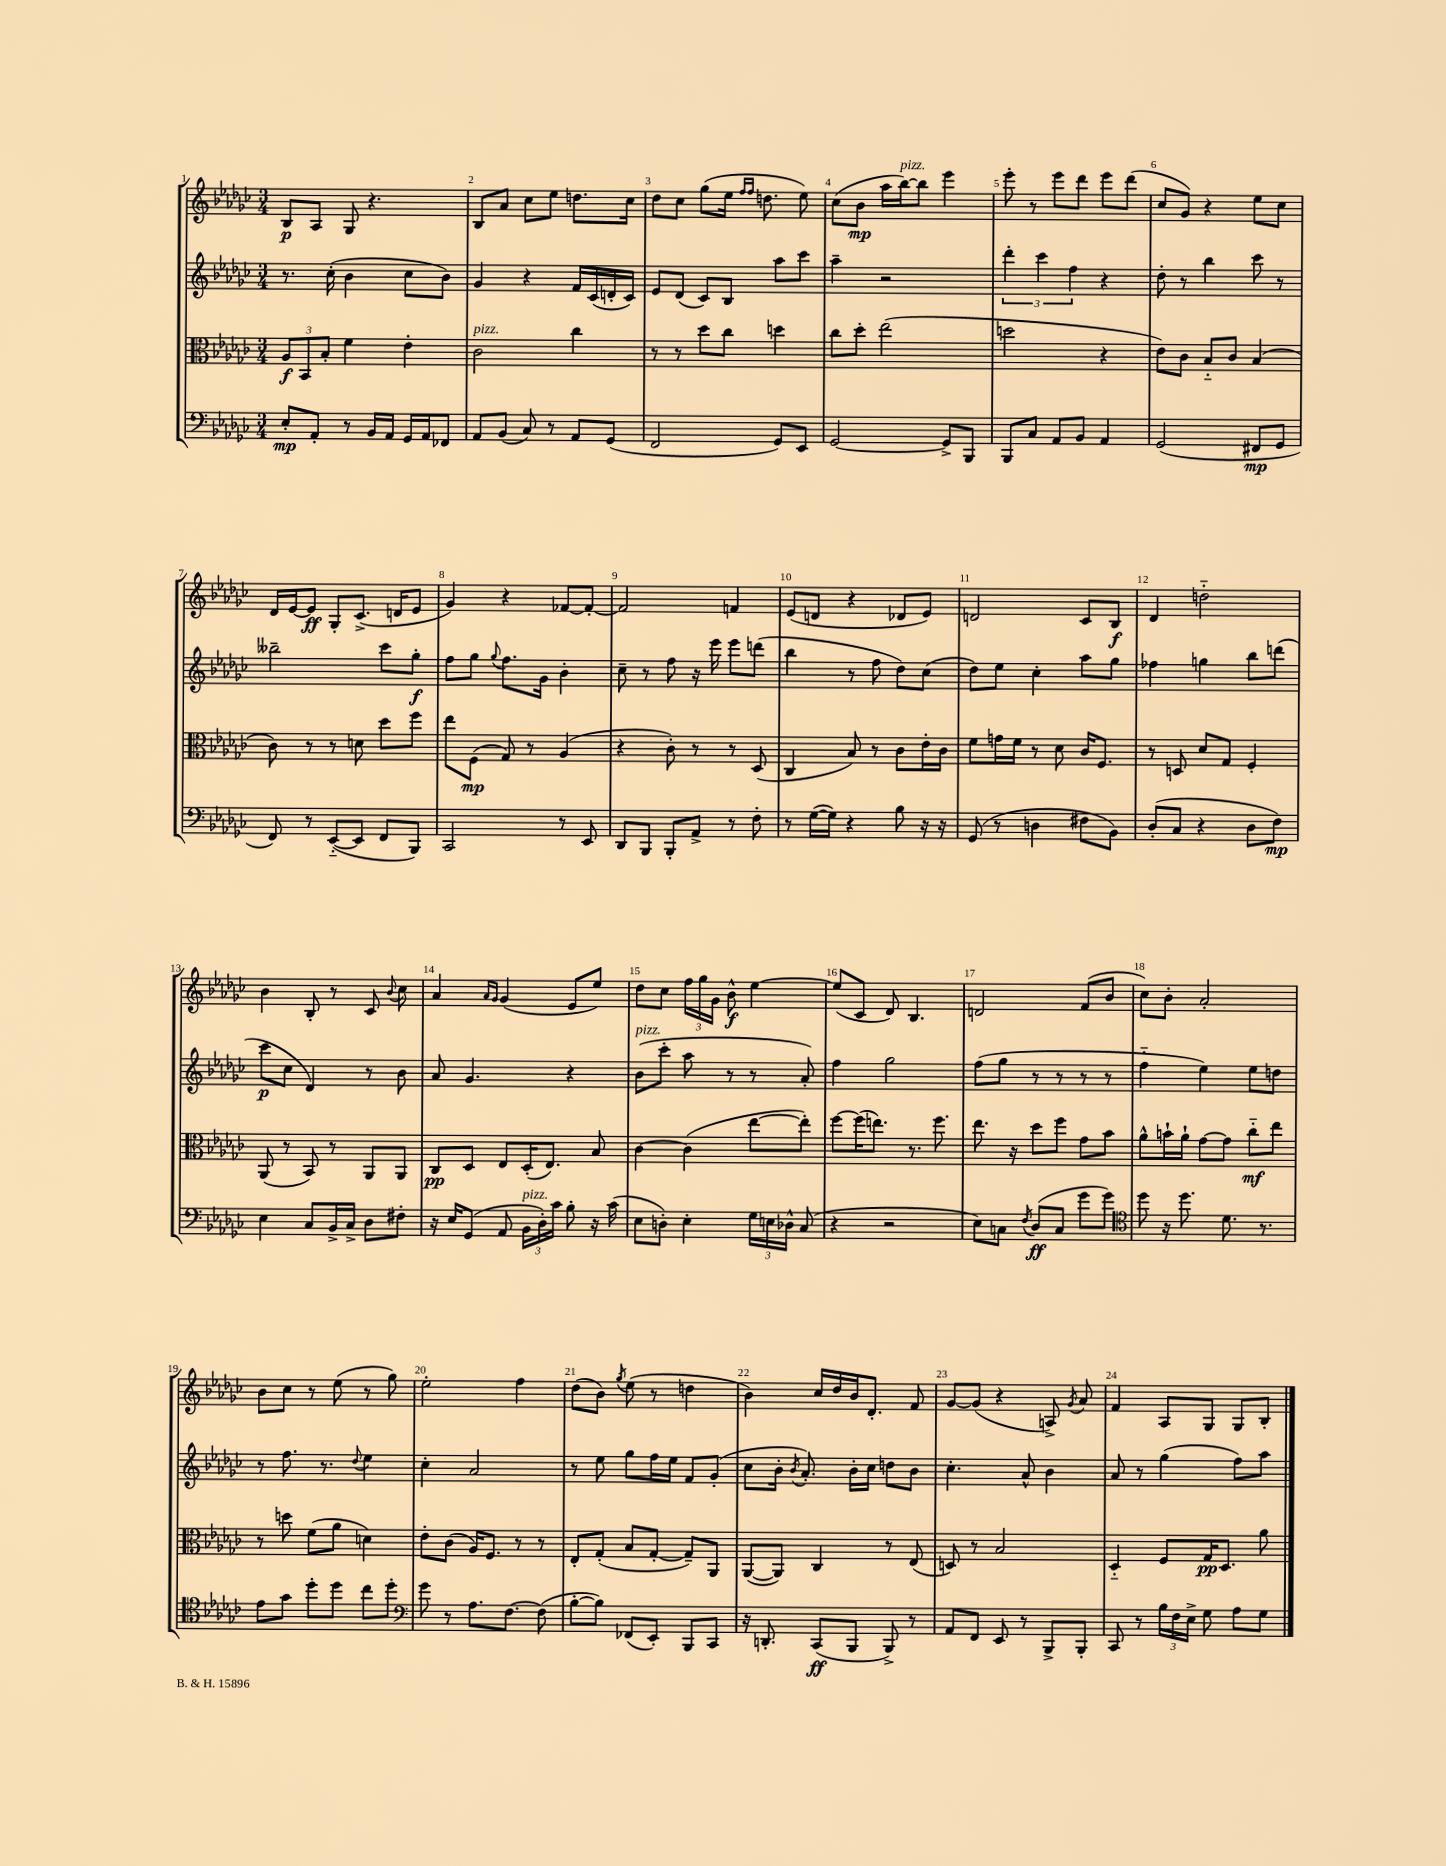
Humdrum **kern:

**kern	**kern	**kern	**kern
*staff4	*staff3	*staff2	*staff1
*clefF4	*clefC3	*clefG2	*clefG2
*k[b-e-a-d-g-c-]	*k[b-e-a-d-g-c-]	*k[b-e-a-d-g-c-]	*k[b-e-a-d-g-c-]
*M3/4	*M3/4	*M3/4	*M3/4
8E-'/L	12A-/L	8.r	8B-/L
.	12BB-/	.	.
8AA-'/J	.	.	8A-/J
.	12B-'/J	.	.
.	.	(16cc-'\	.
8r	4f\	4b-\	8G-/
16BB-/LL	.	.	4.r
16AA-/JJ	.	.	.
16GG-/LL	4e-'\	8cc-\L	.
16AA-/J	.	.	.
8FF-/J	.	8b-\J)	.
=	=	=	=
8AA-/L	2c-\	4g-/	8B-/L
(8BB-/J	.	.	8a-/J
8C-/)	.	4r	8cc-\L
8r	.	.	8ee-\J
8AA-/L	4cc-\	16f/LL	8.dd\L
.	.	(16c-/	.
(8GG-/J	.	16d'/	.
.	.	16c-/JJ)	16cc-\Jk
=	=	=	=
2FF/	8r	8e-/L	8dd-\L
.	8r	(8d-/J	8cc-\J
.	8dd-\L	8c-/L)	(8gg-\L
.	8cc-\J	8B-/J	16ee-\Jk
.	.	.	16qqff/LL
.	.	.	16qqff/JJ
.	.	.	8.dd\
8GG-/L)	4dd\	8aa-\L	.
8EE-/J	.	8ccc-\J	8ee-\)
=	=	=	=
[2GG-/	8cc-\L	4aa-~\	(8cc-\L
.	8dd-'\J	.	8b-\J
.	(2ee-\	2r	16aa-\LL
.	.	.	[16bb-\J)
.	.	.	8bb-\]J
8GG-^/]L	.	.	4eee-\
8BBB-/J	.	.	.
=	=	=	=
8BBB-/L	2dd\	6ddd-'\	8eee-'\
8C-/J	.	.	8r
.	.	6ccc-\	.
8AA-/L	.	.	8eee-\L
.	.	6ff\	.
8BB-/J	.	.	8ddd-\J
4AA-/	4r	4r	8eee-\L
.	.	.	(8ddd-\J
=	=	=	=
(2GG-/	8e-\L)	8dd-'\	8cc-/L
.	8c-\J	8r	8g-/J)
.	8B-'~/L	4bb-\	4r
.	8c-/J	.	.
8FF#/L	(4B-/	8ccc-\	8ee-\L
8GG-/J	.	8r	8cc-\J
=	=	=	=
8FF/)	8c-\)	2bb--~\	16d-/LL
.	.	.	[16e-/J
8r	8r	.	8e-/]J
([8EE-'~/L	8r	.	8G-'/L
8EE-/]J	8d\	.	(8.c-^/J
8FF/L	8dd-\L	8ccc-\L	.
.	.	.	16d/LK
8BBB-/J)	8ff\J	8gg-'\J	8e-/J
=	=	=	=
2CC-/	8ee-\L	8ff\L	4g-/)
.	(8F\J	8gg-\J	.
.	.	8qqgg-/	.
.	8G-/)	8.ff\L	4r
.	8r	.	.
.	.	16g-\Jk	.
8r	(4A-/	4b-'\	[8f-/L
8EE-/	.	.	8f-'/_J
=	=	=	=
8DD-/L	4r	8cc-~\	2f-/]
8BBB-/J	.	8r	.
8BBB-'/L	8c-'\)	8ff\	.
8AA-^/J	8r	16r	.
.	.	16eee-\	.
8r	8r	8eee-\L	4f/
8F'\	(8D-/	(8ddd\J	.
=	=	=	=
8r	4C-/	4bb-\	(8e-/L
([16G-\LL	.	.	8d/J
16G-\]JJ)	.	.	.
4r	8B-/)	8r	4r
.	8r	8ff\	.
8B-\	8c-\L	8dd-\L)	8d-/L
16r	16e-'\L	(8cc-\J	8e-/J)
16r	16c-\JJ	.	.
=	=	=	=
(8GG-/	8f\L	8dd-\L)	2d/
8r	16g\L	8ee-\J	.
.	16f\JJ	.	.
4D\	8r	4cc-'\	.
.	8d-\	.	.
8F#\L	16c-/LK	8aa-\L	8c-/L
.	8.F/J	.	.
8BB-\J)	.	8gg-\J	8B-/J
=	=	=	=
(8D-'/L	8r	4ff-\	4d-/
8C-/J	8D/	.	.
4r	8d-/L	4gg\	2dd'~\
.	8G-/J	.	.
8D-\L	4F'/	8bb-\L	.
8F\J)	.	(8ddd\J	.
=	=	=	=
4E-\	(8AA-/	8ccc-\L	4b-\
.	8r	8cc-\J	.
8C-/L	8BB-/)	4d-/)	8B-'/
16BB-^/L	8r	.	8r
16C-^/JJ	.	.	.
8D-\L	8AA-/L	8r	8c-/
.	.	.	8qqb-/
8F#'\J	8AA-/J	8b-\	8cc-\
=	=	=	=
16r	8C-/L	8a-/	4a-/
16E-/LK	.	.	.
(8GG-/J	8D-/J	4.g-/	.
.	.	.	16qqa-/LL
.	.	.	16qqg-/JJ
8AA-/	8E-/L	.	(4g-/
24BB-\LL	(16D-'/K	.	.
24D-'\)	.	.	.
.	8.E-/J)	.	.
24c-\JJ	.	.	.
8B-'\	.	4r	8e-/L
16r	8B-/	.	8ee-/J)
(16c-\	.	.	.
=	=	=	=
8E-\L	[4c-\	(8b-\L	8dd-\L
8D'\J)	.	8ccc-'\J	8cc-\J
4E-'\	(4c-\]	8aa-\	24ff\LL
.	.	.	24gg-\
.	.	.	24g-\JJ
.	.	8r	8b-^^\
24G-\LL	[8ee-\L	8r	[4ee-\
24E\	.	.	.
24D-^^\JJ	.	.	.
(8C-/	8ee-'\]J)	8a-'/)	.
=	=	=	=
4r	[8ff\L	4ff\	(8ee-/]L
.	(16ff\]K	.	8c-/J
.	8.ee\J)	.	.
2r	.	2gg-\	8d-/)
.	8.r	.	4.B-/
.	8.ff\	.	.
=	=	=	=
8E-\L)	8.ee-\	(8ff\L	2d/
8C\J	.	8gg-\J	.
.	16r	.	.
8qF/	.	.	.
(8D-/L	8dd-\L	8r	.
8C/J	8ff\J	8r	.
8g-\L	8g-\L	8r	(8f/L
8g-\J)	8b-\J	8r	8b-/J
=	=	=	=
*clefC4	*	*	*
8dd-\	8a-^^\L	4ff'~\	8cc-\L)
16r	16b`\L	.	8b-'\J
8.dd-\	16a-`\JJ	.	.
.	[8g-\L	4ee-\)	2a-'/
8.d-\	8g-\]J	.	.
.	8cc-'~\L	8ee-\L	.
8.r	.	.	.
.	8ee-\J	8dd\J	.
=	=	=	=
8e-\L	8r	8r	8b-\L
8g-\J	8dd\	8.ff\	8cc-\J
8dd-'\L	(8f\L	.	8r
.	.	8.r	.
8dd-\J	8a-\J	.	(8ee-\
.	.	8qqdd-/	.
8cc-\L	4d\)	4ee-\	8r
8dd-'\J	.	.	8gg-\)
=	=	=	=
*clefF4	*	*	*
8g-\	8e-'\L	4cc-'\	2ee-'\
8r	(8c-\J	.	.
8.A-\L	16A-/LK)	2a-/	.
.	8.F/J	.	.
[8.F\J	.	.	.
.	8r	.	4ff\
(8F\]	8r	.	.
=	=	=	=
[8B-'\L	8E-'/L	8r	(8dd-\L
8B-\]J)	(8G-'/J	8ee-\	8b-\J)
.	.	.	8qgg-/
(8FF-/L	8B-/L	8gg-\L	(8ee-\
8EE-'/J)	[8G-'/J	16ff\L	8r
.	.	16ee-\JJ	.
8BBB-/L	8G-~/]L)	8f/L	4dd\
8CC-/J	8AA-/J	(8g-'/J	.
=	=	=	=
16r	([8AA-/L	8cc-\L	4b-\)
8.DD'/	.	.	.
.	8AA-/]J)	16b-'\Jk	.
.	.	8qb-/	.
.	.	8.a-'/)	.
(8CC-/L	4C-/	.	16cc-/LL
.	.	.	16dd-/
8BBB-/J	.	16b-'\LL	16b-/J
.	.	16cc-\JJ	8.d-'/J
8BBB-^/)	8r	8dd\L	.
8r	(8E-/	8b-\J	8f/
=	=	=	=
8AA-/L	8D/)	4.cc-'\	[8g-/L
8FF/J	8r	.	(8g-/]J
8EE-/	2B-/	.	4r
8r	.	8a-^^/	.
8BBB-^/L	.	4b-\	8A^/)
.	.	.	8qg-/
8BBB-'/J	.	.	8a-/
=	=	=	=
8CC-/	4D-'~/	8a-/	4f/
8r	.	8r	.
24B-\LL	8F/L	(4gg-\	8A-/L
24F\	.	.	.
24E-^\JJ	.	.	.
8G-\	16G-/K	.	8G-/J
.	8.D-/J	.	.
8A-\L	.	8ff\L)	8G-/L
8G-\J	8a-\	8aa-\J	8B-'/J
==	==	==	==
*-	*-	*-	*-
